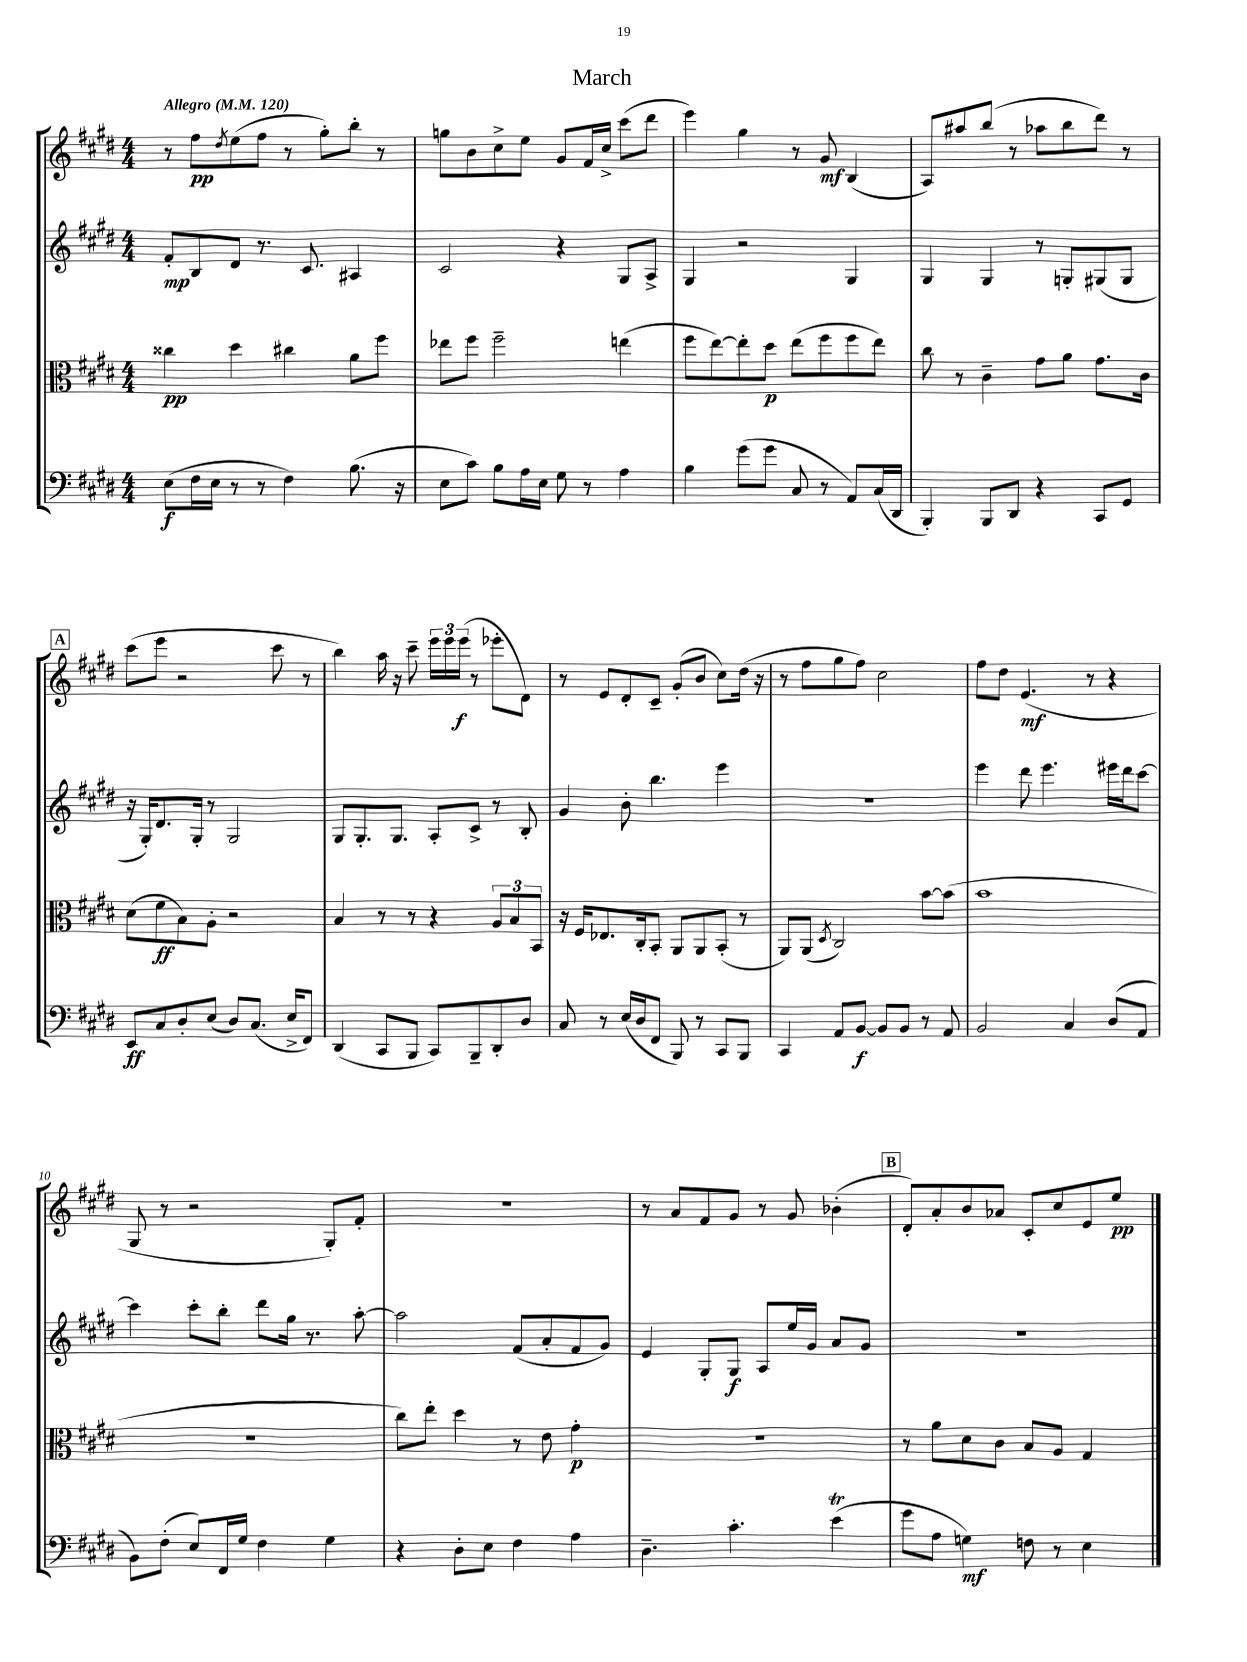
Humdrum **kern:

**kern	**kern	**kern	**kern
*staff4	*staff3	*staff2	*staff1
*clefF4	*clefC3	*clefG2	*clefG2
*k[f#c#g#d#]	*k[f#c#g#d#]	*k[f#c#g#d#]	*k[f#c#g#d#]
*M4/4	*M4/4	*M4/4	*M4/4
*MM120	*MM120	*MM120	*MM120
(8E	4cc##	8f#'	8r
16F#	.	8B	8ff#
16E	.	.	.
.	.	.	8qdd#
8r	4dd#	8d#	(8ee
8r	.	8.r	8ff#
4F#)	4cc#	.	8r
.	.	8.c#	.
.	.	.	8gg#')
(8.B	8a	4A#	8bb'
.	8ff#	.	8r
16r	.	.	.
=	=	=	=
8E	8ee-	2c#	8gg
8c#)	8ff#	.	8b
8B	2ff#~	.	8cc#^
16A	.	.	8ee
16E	.	.	.
8G#	.	4r	8g#
8r	.	.	16f#
.	.	.	16cc#^
4A	(4ee	8G#	(8ccc#
.	.	8A^	8ddd#
=	=	=	=
4B	8ff#	4G#	4eee)
.	[8ee)	.	.
(8g#	8ee']	2r	4gg#
8g#	8dd#	.	.
8C#	(8ee	.	8r
8r	8ff#	.	8g#
8AA)	8ff#	4G#	(4B
(16C#	8ee)	.	.
16DD#	.	.	.
=	=	=	=
4BBB')	8cc#	4G#	8A)
.	8r	.	8aa#
8BBB	4c#~	4G#	(8bb
8DD#	.	.	8r
4r	8g#	8r	8aa-
.	8a	8G'	8bb
8CC#	8.g#	(8G#	8ddd#)
8GG#	.	8G#	8r
.	16c#	.	.
=	=	=	=
8EE	(8d#	16r	(8ccc#
.	.	16G#')	.
8C#	8f#	8.d#	8eee
8D#'	8B)	.	2r
.	.	16G#'	.
(8E	8A'	8r	.
8D#)	2r	2G#	.
(8.C#	.	.	.
.	.	.	8ccc#
16E^	.	.	.
8FF#)	.	.	8r
=	=	=	=
(4DD#	4B	8G#	4bb)
.	.	8.G#'	.
8CC#	8r	.	16aa
.	.	8.G#	16r
8BBB	8r	.	8ccc#~
8CC#)	4r	8A'	24eee
.	.	.	24eee
.	.	.	(24eee
8BBB~	.	8c#^	8r
8DD#'	12A	8r	8eee-'
.	12B	.	.
8D#	.	8B'	8d#)
.	12BB	.	.
=	=	=	=
8C#	16r	4g#	8r
.	16F#	.	.
8r	8.E-	.	8e
(16E	.	8b'	8d#'
16D#	16C#'	.	.
8FF#	8BB'	4.bb	8c#~
8BBB)	8AA	.	(8g#'
8r	8AA	.	8b
8CC#	(8BB'	4eee	8cc#)
8BBB	8r	.	(16dd#
.	.	.	16r
=	=	=	=
4CC#	8AA)	1r	8r
.	(8AA	.	8ff#
.	8qD#	.	.
8AA	2C#)	.	8gg#
[8BB	.	.	8ff#)
8BB]	.	.	2cc#
8BB	.	.	.
8r	[8b	.	.
8AA	(8b]	.	.
=	=	=	=
2BB	1b	4eee	8ff#
.	.	.	8dd#
.	.	8ddd#	(4.e
.	.	4.eee	.
4C#	.	.	.
.	.	.	8r
(8D#	.	16eee#	4r
.	.	16ddd#	.
8AA	.	[8ccc#	.
=	=	=	=
8BB)	1r	4ccc#]	8G#
(8F#'	.	.	8r
8E)	.	8ccc#'	2r
16FF#	.	8bb'	.
16G#	.	.	.
4F#	.	8ddd#	.
.	.	16gg#	.
.	.	8.r	.
4G#	.	.	8G#')
.	.	[8aa'	8f#'
=	=	=	=
4r	8cc#)	2aa]	1r
.	8ee'	.	.
8D#'	4dd#	.	.
8E	.	.	.
4F#	8r	(8f#	.
.	8e	8a'	.
4A	4g#'	8f#	.
.	.	8g#)	.
=	=	=	=
4.D#~	1r	4e	8r
.	.	.	8a
.	.	8G#'	8f#
4.c#'	.	8G#	8g#
.	.	8A	8r
.	.	16ee	8g#
.	.	16g#	.
(4e	.	8a	(4b-'
.	.	8g#	.
=	=	=	=
8g#	8r	1r	8d#')
8A	8a	.	8a'
4G)	8d#	.	8b
.	8c#	.	8a-
8F	8B	.	8c#'
8r	8A	.	8cc#
4E	4G#	.	8e
.	.	.	8ee
==	==	==	==
*-	*-	*-	*-
